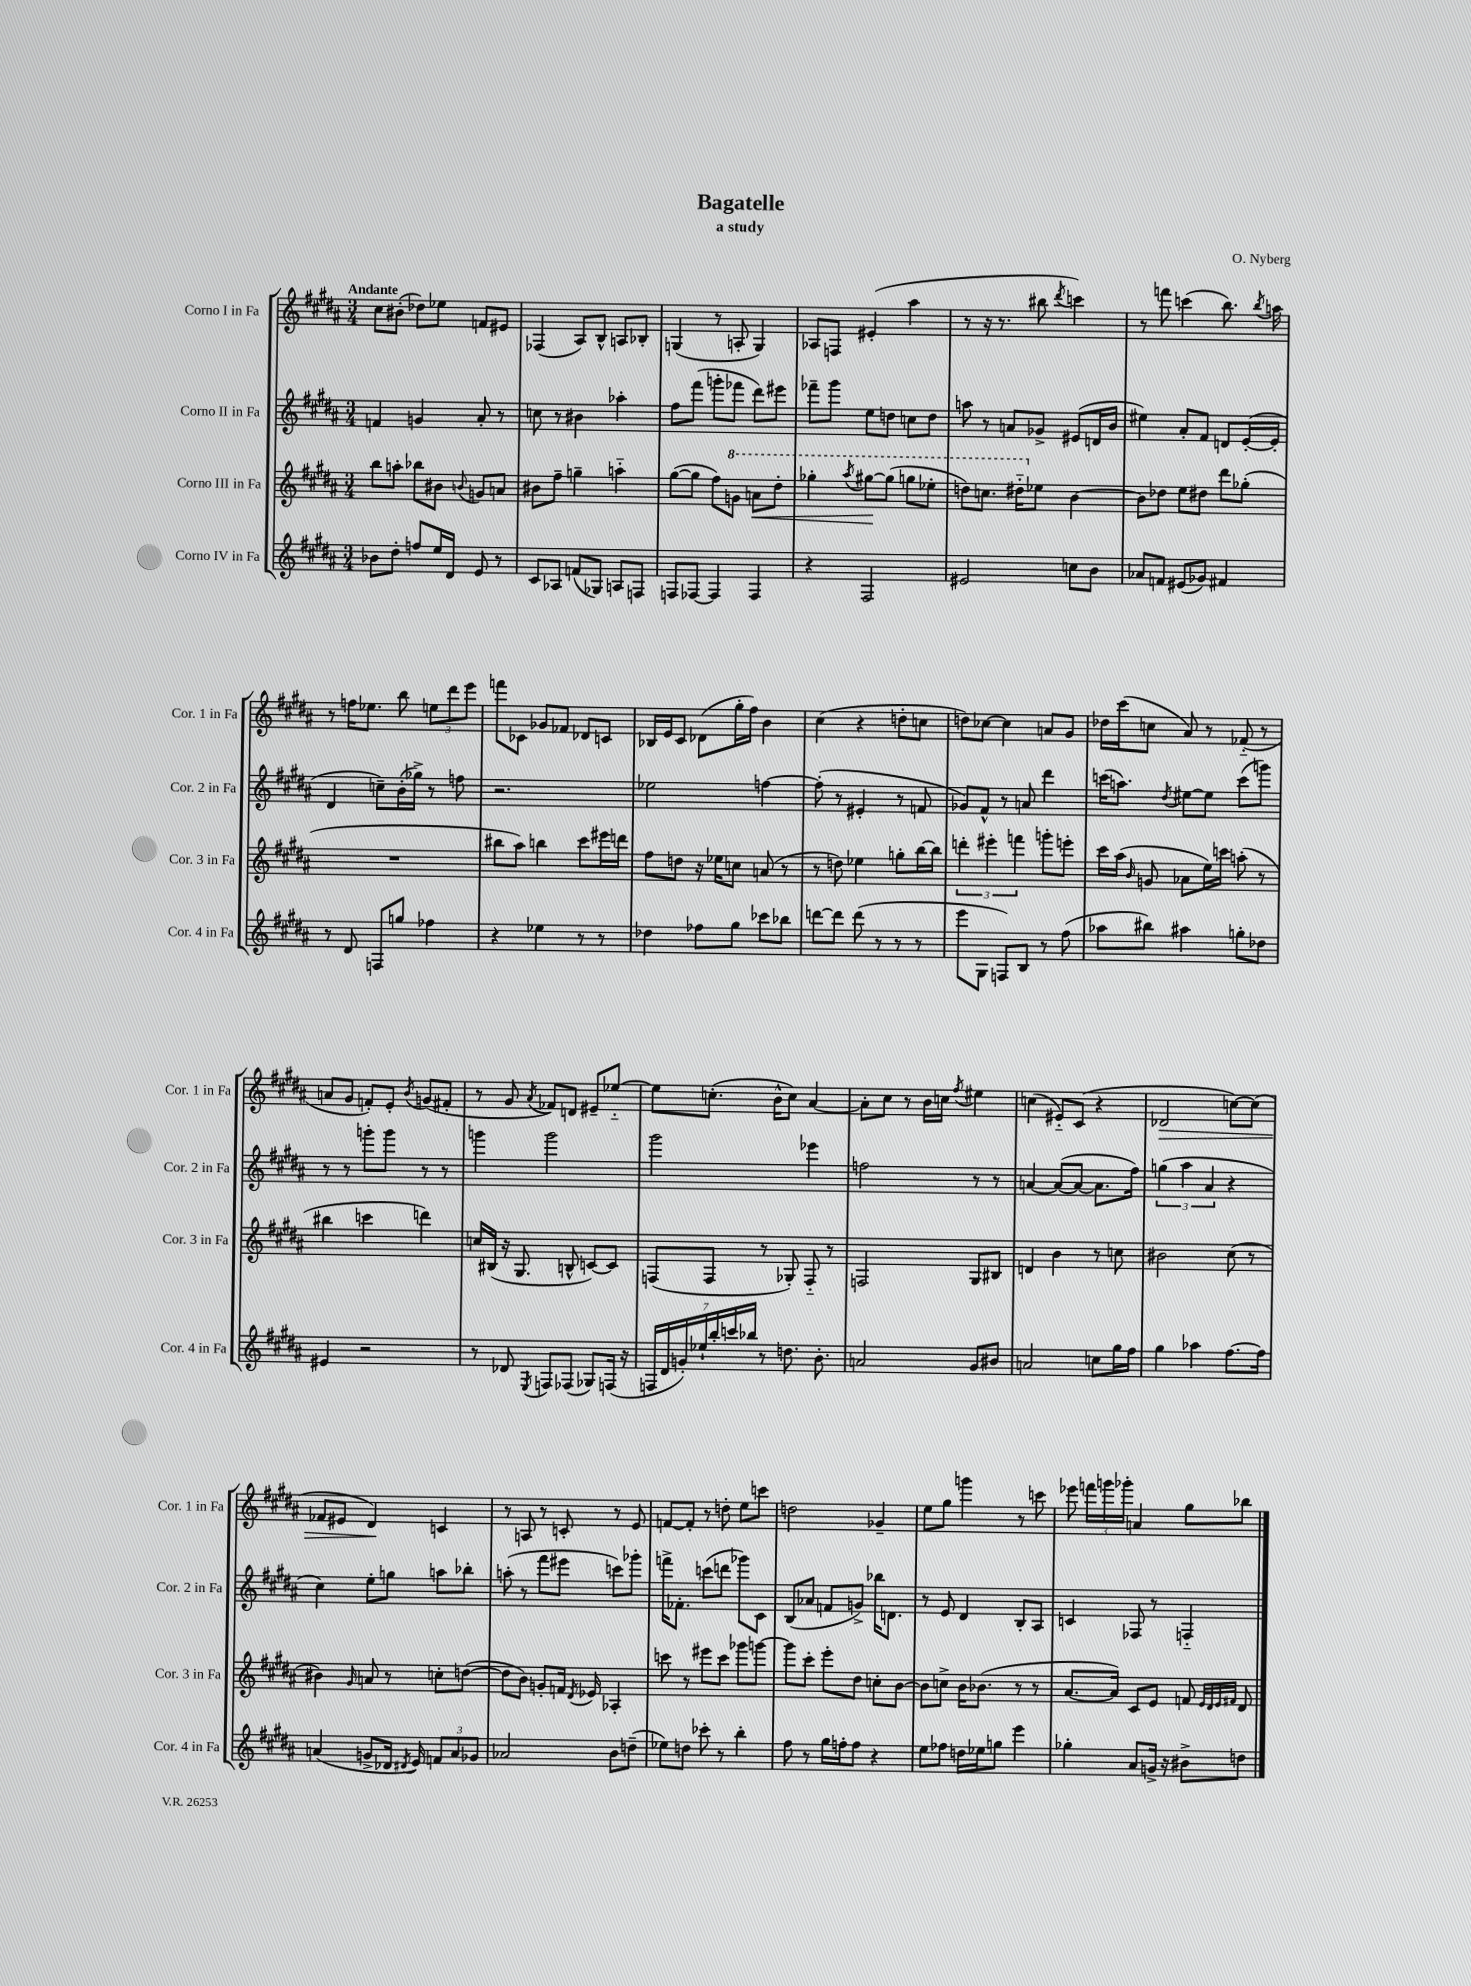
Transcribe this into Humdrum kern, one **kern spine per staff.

**kern	**kern	**dynam	**kern	**kern	**dynam
*part4	*part3	*part3	*part2	*part1	*part1
*staff4	*staff3	*staff3	*staff2	*staff1	*staff1
*I"Corno IV in Fa	*I"Corno III in Fa	*	*I"Corno II in Fa	*I"Corno I in Fa	*
*I'Cor. 4 in Fa	*I'Cor. 3 in Fa	*	*I'Cor. 2 in Fa	*I'Cor. 1 in Fa	*
*clefG2	*clefG2	*	*clefG2	*clefG2	*
*k[f#c#g#d#a#]	*k[f#c#g#d#a#]	*	*k[f#c#g#d#a#]	*k[f#c#g#d#a#]	*
*M3/4	*M3/4	*	*M3/4	*M3/4	*
=1	=1	=1	=1	=1	=1
!	!	!	!	!LO:TX:a:B:t=Andante	!
8b-X\L	8bb\L	.	4fn/	8cc#\L	.
8dd#'\J	8aan'\J	.	.	(8b#X'\J	.
8ffn/L	8bb-X\L	.	4gn/	8dd-X\L)	.
16ee/L	8b#X\J	.	.	8ee-X\J	.
16d#/JJ	.	.	.	.	.
.	8qqbn/	.	.	.	.
8e/	8gn/L	.	8a#'/	8fn/L	.
8r	8an/J	.	8r	8e#X/J	.
=2	=2	=2	=2	=2	=2
8c#/L	8b#X\L	.	8ccn\	(4F-X/	.
8A-X/J	8ff#~\J	.	8r	.	.
(8fn/L	4ggn~\	.	4b#X\	8A#/L)	.
8G-X/J)	.	.	.	8B^^/J	.
8An/L	4aan\	.	4aa-X'\	8An/L	.
8Fn/J	.	.	.	8B-X'/J	.
=3	=3	=3	=3	=3	=3
8Fn/L	([8gg#\L	.	8ff#\L	(4Gn/	.
[8F-X/J	8gg#\J]	.	(8fff#\J	.	.
4F-/]	8ff#\L)	.	8gggn'\L	8r	.
*	*8va	*	*	*	*
.	8ggn\J	.	8fff-X\J	8An'/	.
!	!	!LO:HP:b	!	!	!
4F-/	8aan\L	<	8ddd#\L)	4G/)	.
.	8ddd#'\J	.	8eee#X\J	.	.
=4	=4	=4	=4	=4	=4
4r	4ggg-X'\	.	8fff-X~\L	8A-X/L	.
.	.	.	8ggg#\J	8Fn/J	.
.	8qaaa#/	.	.	.	.
2F#/	[8ggg#X\L	.	8ee\L	(4e#X'/	.
.	(8ggg#\J]	[	8ddn\J	.	.
.	8gggn\L	.	8ccn\L	4aa#\	.
.	8eee-X'\J	.	8dd\J	.	.
=5	=5	=5	=5	=5	=5
2e#X/	8dddn\L)	.	8aan\	8r	.
.	8.cccn\J	.	8r	16r	.
.	.	.	.	8.r	.
.	.	.	8an/L	.	.
.	16ddd#X\KL	.	.	.	.
*	*X8va	*	*	*	*
.	8ee-X\J	.	8g-X^/J	8bb#X\	.
.	.	.	.	8qddd#/	.
8ccn\L	[4b\	.	(8e#X/L	4cccn\)	.
8b\J	.	.	16dn/L	.	.
.	.	.	16b/JJ	.	.
=6	=6	=6	=6	=6	=6
8a-X/L	8b\L]	.	4ee#X\)	8r	.
8fn/J	8dd-X\J	.	.	8fffn\	.
(8e#X/L	8ee\L	.	8a#'/L	(4cccn\	.
8g-X/J)	8dd#X\J	.	8f#/J	.	.
4f#X/	8ddd#\L	.	8dn/L	8.bb\)	.
.	(8gg-X'\J	.	([16e'/L	.	.
.	.	.	.	8qbb/	.
.	.	.	16e'/JJ]	16aan\	.
!!LO:LB:g=z
=7	=7	=7	=7	=7	=7
8r	2.r	.	4d#/	8r	.
8d#/	.	.	.	16ffn\KL	.
.	.	.	.	8.ee-X\J	.
8Fn/L	.	.	8ccn~\L)	.	.
8ggn/J	.	.	(16b'\L	8bb\	.
.	.	.	16gg-X^\JJ)	.	.
4ff-X\	.	.	8r	12een\L	.
.	.	.	.	12ddd#\	.
.	.	.	8ffn\	.	.
.	.	.	.	12eee\J	.
=8	=8	=8	=8	=8	=8
4r	8bb#X\L	.	2.r	8fffn\L	.
.	8aa#\J)	.	.	8c-X\J	.
4ee-X\	4bbn\	.	.	8g-X/L	.
.	.	.	.	8f-X/J	.
8r	8ccc#\L	.	.	8d-X/L	.
8r	16eee#X\L	.	.	8cn/J	.
.	16dddn\JJ	.	.	.	.
=9	=9	=9	=9	=9	=9
4dd-X\	8ff#\L	.	2ee-X\	16B-X/LL	.
.	.	.	.	16e/J	.
.	8ddn\J	.	.	8c#/J	.
8ff-X\L	16r	.	.	(8d-X\L	.
.	16ee-X\KL	.	.	.	.
8gg#\J	8ccn\J	.	.	16gg#'\L	.
.	.	.	.	16ff#\JJ)	.
8ccc-X\L	(8an/	.	[4ffn\	4b\	.
8bb-X\J	8r	.	.	.	.
=10	=10	=10	=10	=10	=10
[8dddn\L	8r	.	(8ff'\]	(4cc#\	.
8ddd\J]	8ddn\)	.	8r	.	.
(8ddd\	4ee-X\	.	4e#X'/	4r	.
8r	.	.	.	.	.
8r	8ggn'\L	.	8r	8ddn'\L	.
8r	[16bb\L	.	8fn/	8ccn\J	.
.	16bb\JJ]	.	.	.	.
=11	=11	=11	=11	=11	=11
8eee\L	6dddn'\	.	8g-X/L)	8ddn\L)	.
8G#\J	.	.	8f#^^/J	[8cc-X\J	.
.	6eee#X'\	.	.	.	.
8Fn/L)	.	.	8r	4cc-\]	.
.	6fffn\	.	.	.	.
8B/J	.	.	8an/	.	.
8r	8gggn'\L	.	4ddd#\	8an/L	.
(8ff#\	8eeen'\J	.	.	8g#/J	.
=12	=12	=12	=12	=12	=12
8aa-X\L	16ccc#\LL	.	(16cccn\KL	16dd-X\LL	.
.	(16aa#\JJ	.	8.aan\J)	(16ccc#\J	.
.	16qqb/	.	.	.	.
8bb#X\J)	8gn/	.	.	8ccn\J	.
.	.	.	8qdd#/	.	.
4aa#X\	8a-X\L	.	[8ee#X\L	8a#/)	.
.	16ee\L)	.	8ee#\J]	8r	.
.	16cccn\JJ	.	.	.	.
8ggn'\L	(8aan'\	.	(8ccc\L	(8f-X/	.
8dd-X\J	8r	.	8gggn\J)	8r	.
!!LO:LB:g=z
=13	=13	=13	=13	=13	=13
4e#X/	4bb#X\	.	8r	8an/L	.
.	.	.	8r	8g#/J	.
2r	4cccn\	.	8gggn'\L	8fn'/L)	.
.	.	.	8ggg\J	8e'/J	.
.	.	.	.	8qb/	.
.	4dddn\)	.	8r	(8gn/L	.
.	.	.	8r	8f#X'/J	.
=14	=14	=14	=14	=14	=14
8r	16ccn/LL	.	4gggn\	8r	.
.	(16B#X/JJ	.	.	.	.
8d-X/	16r	.	.	8g#/	.
.	8.G#/	.	.	.	.
8qE/	.	.	.	8qa#/	.
8Fn/L	.	.	2ggg\	8f-X/L)	.
(8F-X/J	8Bn^^/	.	.	8dn/J	.
8G-X/L)	[8cn/L)	.	.	8e#X~/L	.
(16Fn/Jk	8c/J]	.	.	[8ee-X/J	.
16r	.	.	.	.	.
=15	=15	=15	=15	=15	=15
28Fn/LL	(8Fn/L	.	2ggg#\	8ee-\L]	.
28d#/	.	.	.	.	.
28gn'/)	.	.	.	.	.
28ee-X`/	.	.	.	.	.
.	8F/J	.	.	(8.ccn'\J	.
28bb'/	.	.	.	.	.
28cccn/	.	.	.	.	.
28bb-X/JJ	.	.	.	.	.
8r	8r	.	.	.	.
.	.	.	.	16b^^\KL	.
8.ddn\	8G-X'/)	.	.	8cc\J)	.
.	8F/	.	4eee-X\	[4a#/	.
8.b'\	.	.	.	.	.
.	8r	.	.	.	.
=16	=16	=16	=16	=16	=16
2an/	2Fn/	.	2ffn\	8a#'\L]	.
.	.	.	.	8cc#\J	.
.	.	.	.	8r	.
.	.	.	.	16b\LL	.
.	.	.	.	16ccn\JJ	.
.	.	.	.	8qff#/	.
8g#/L	8G#/L	.	8r	4ee#X\	.
8b#X/J	8B#X/J	.	8r	.	.
=17	=17	=17	=17	=17	=17
2an/	4dn/	.	[4an/	(4ccn\	.
.	4b\	.	(8a/L_	8e#X/L)	.
.	.	.	8a/J_	(8c#/J	.
8ccn\L	8r	.	8.a\L]	4r	.
16gg#\L	8ccn\	.	.	.	.
16ff#\JJ	.	.	16ff#\Jk)	.	.
=18	=18	=18	=18	=18	=18
!	!	!	!	!	!LO:HP:b
4gg#\	2b#X\	.	(6ggn\	2d-X/	>
.	.	.	6aa#\	.	.
4aa-X\	.	.	.	.	.
.	.	.	6a#/	.	.
[8.ff#\L	(8cc#\	.	4r	[8ccn\L)	.
.	8r	.	.	(8cc\J]	.
16ff#\Jk]	.	.	.	.	.
!!LO:LB:g=z
=19	=19	=19	=19	=19	=19
(4an/	4b#X\)	.	4cc#\)	8f-X/L	.
.	.	.	.	8e#X/J	.
.	16qqg#/	.	.	.	.
8gn^/L	8an/	.	8ee'\L	4d#/)	.
16d-X/Jk	8r	.	8ggn\J	.	.
8qd#X/	.	.	.	.	.
16e/)	.	.	.	.	.
12fn/L	8ccn'\L	.	8aan\L	4cn/	]
12a/	.	.	.	.	.
.	([8ddn\J	.	8bb-X'\J	.	.
12g-X/J	.	.	.	.	.
=20	=20	=20	=20	=20	=20
2a-X/	8dd\L]	.	(8aan'\	8r	.
.	8b\J)	.	8r	8An/	.
.	8gn'/L	.	8fff#\L	8r	.
.	16fn/Jk	.	8eee#X\J	8cn'/	.
.	8qd#/	.	.	.	.
.	16e-X/	.	.	.	.
8b\L	4A-X'/	.	8cccn\L)	8r	.
(8ddn~\J	.	.	8ggg-X'\J	8e/	.
=21	=21	=21	=21	=21	=21
8ee-X\L)	8cccn\	.	16fffn^\KL	[8fn/L	.
.	.	.	8.f-X'\J	.	.
8ddn\J	8r	.	.	8f'/J]	.
8ccc-X'\	8eee#X\L	.	(8cccn\L	8r	.
8r	8ccc\J	.	8dddn\J	8ddn'\	.
4bb'\	8ggg-X\L	.	8ggg-X\L)	8ee\L	.
.	[8gggn\J	.	8c#\J	8cccn\J	.
=22	=22	=22	=22	=22	=22
8ff#\	8ggg\L]	.	(8B/L	2ddn\	.
8r	8ccc#'\J	.	8a-X/J	.	.
16gg#\LL	8eee'\L	.	8fn/L	.	.
16ffn'\J	.	.	.	.	.
8ff\J	8dd#\J	.	8gn^/J)	.	.
4r	8ccn'\L	.	16bb-X\KL	4g-X~/	.
.	.	.	8.dn\J	.	.
.	[8b\J	.	.	.	.
=23	=23	=23	=23	=23	=23
8ee\L	8b\L]	.	8r	8ee\L	.
8ff-X\J	8ccn^\J	.	8e/	8gg#\J	.
16ddn\LL	16b\KL	.	4d#/	4gggn\	.
16ee-X\J	(8.b-X\J	.	.	.	.
8ggn\J	.	.	.	.	.
4eee\	8r	.	8B'/L	8r	.
.	8r	.	8A#/J	8cccn\	.
=24	=24	=24	=24	=24	=24
4gg-X'\	[8.a#/L	.	4cn/	8eee-X\	.
.	.	.	.	24fffn\LL	.
.	.	.	.	24gggn\	.
.	16a#/Jk])	.	.	.	.
.	.	.	.	24ggg-X'\JJ	.
8a#/L	8c#/L	.	8F-X/	4an/	.
16gn^/Jk	8e/J	.	8r	.	.
16r	.	.	.	.	.
8b#X^\L	8fn/	.	4Fn/	8gg#\L	.
.	32qqe/LLL	.	.	.	.
.	32qqd#/	.	.	.	.
.	32qqe/	.	.	.	.
.	32qqf#X/JJJ	.	.	.	.
8ddn\J	8d#/	.	.	8bb-X\J	.
==	==	==	==	==	==
*-	*-	*-	*-	*-	*-
